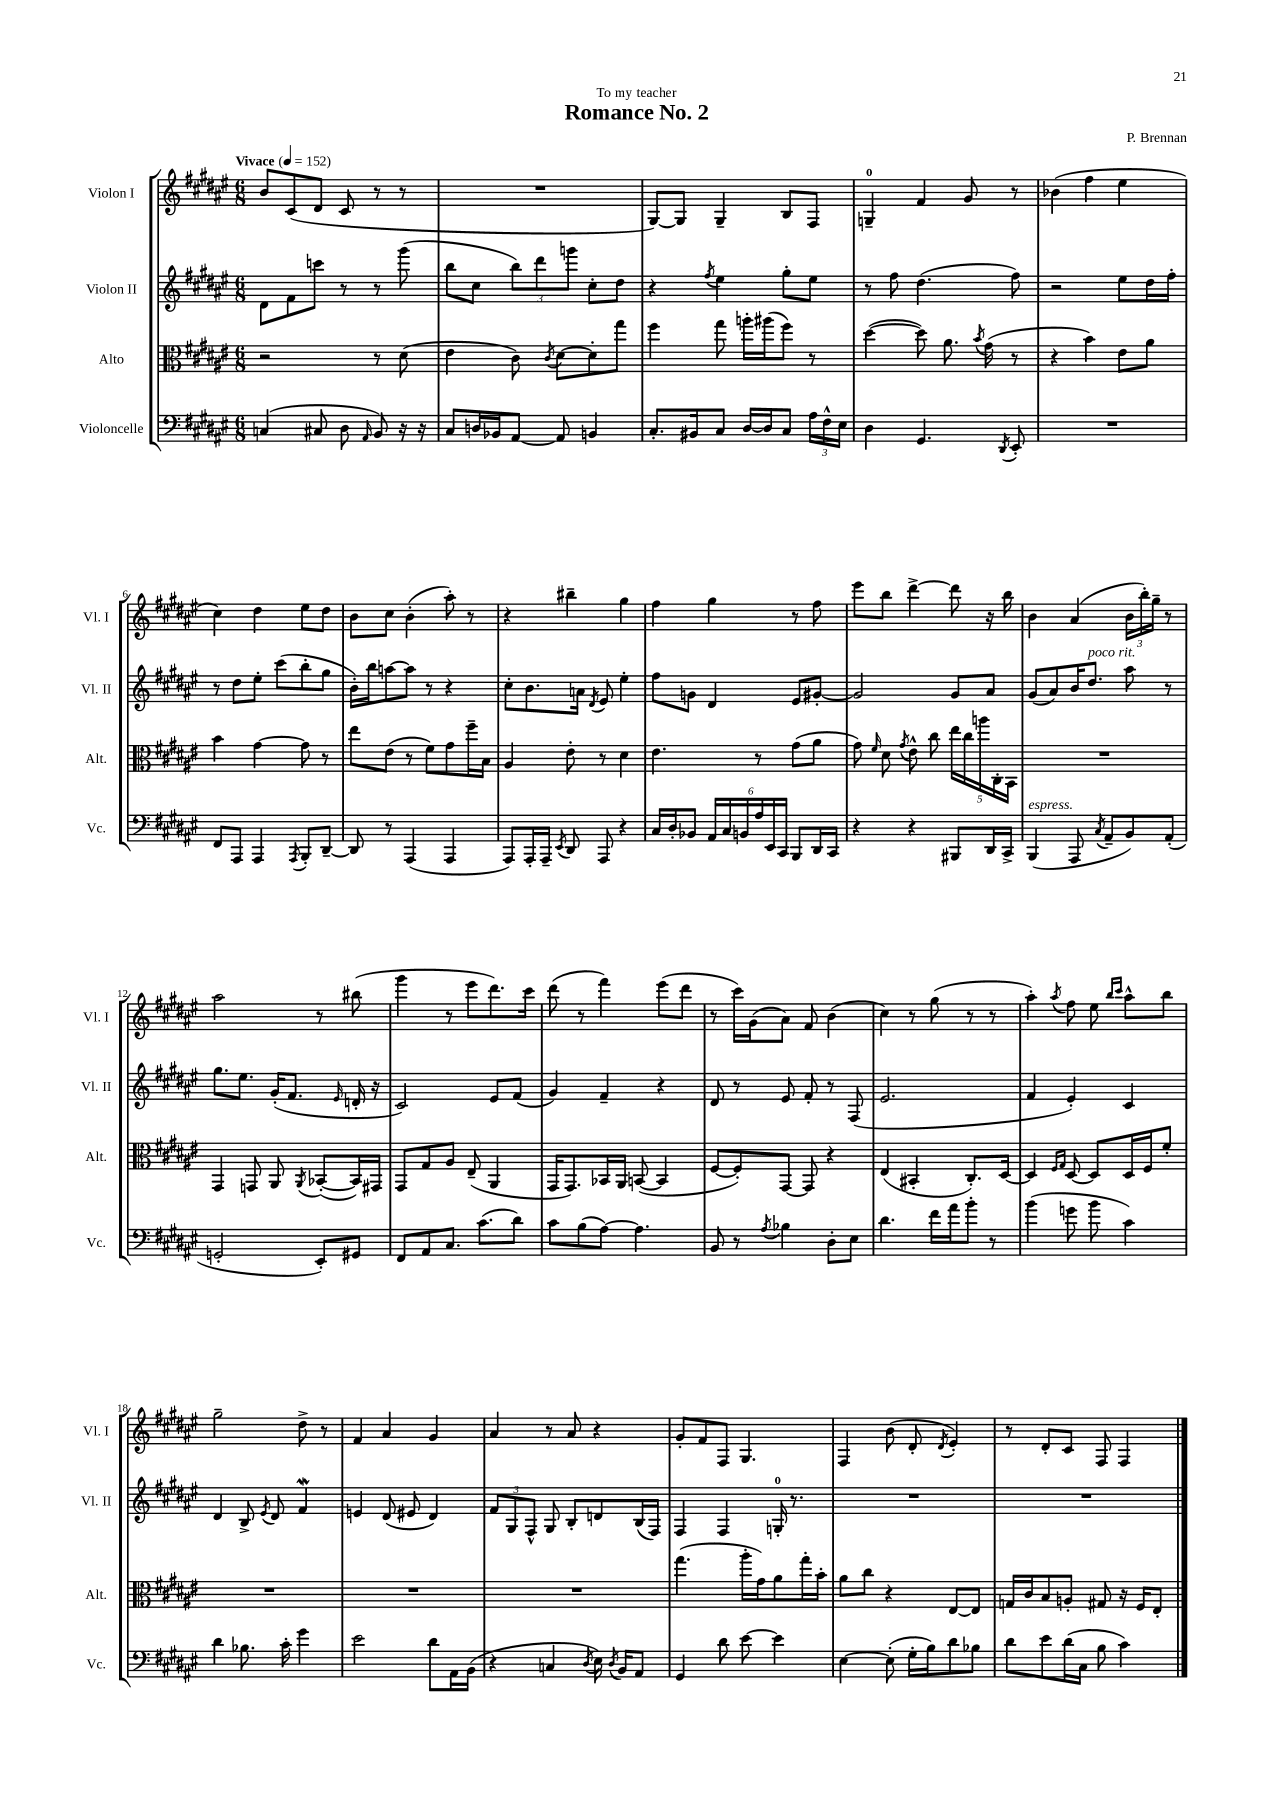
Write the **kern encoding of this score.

**kern	**kern	**kern	**kern
*staff4	*staff3	*staff2	*staff1
*clefF4	*clefC3	*clefG2	*clefG2
*k[f#c#g#d#a#e#]	*k[f#c#g#d#a#e#]	*k[f#c#g#d#a#e#]	*k[f#c#g#d#a#e#]
*M6/8	*M6/8	*M6/8	*M6/8
*MM152	*MM152	*MM152	*MM152
(4C	2r	8d#	8b
.	.	8f#	(8c#
8C#	.	8ccc	8d#
8D#	.	8r	8c#
16qqAA#	.	.	.
8BB)	8r	8r	8r
16r	(8d#	(8ggg#	8r
16r	.	.	.
=	=	=	=
8C#	4e#	8bb	2.r
16D	.	8cc#	.
16BB-	.	.	.
[8AA#	8c#)	12bb)	.
.	.	12ddd#	.
.	8qc#	.	.
8AA#]	[8d#	.	.
.	.	12ggg	.
4BB	8d#']	8cc#'	.
.	8gg#	8dd#	.
=	=	=	=
8.C#'	4ff#	4r	[8G#)
.	.	.	8G#]
16BB#	.	.	.
.	.	8qff#	.
8C#	8gg#	4ee#	4G#~
[16D#	16aa'	.	.
16D#]	(16aa#	.	.
8C#	8ff#)	8gg#'	8B
24A#	8r	8ee#	8F#
24F#^^	.	.	.
24E#	.	.	.
=	=	=	=
4D#	([4dd#	8r	4G~
.	.	8ff#	.
4.GG#	8dd#])	(4.dd#	4f#
.	8.a#	.	.
.	.	.	8g#
.	8qb	.	.
.	(16g#	.	.
8qDD#	.	.	.
8EE#'	8r	8ff#)	8r
=	=	=	=
2.r	4r	2r	(4b-
.	4b)	.	4ff#
.	8e#	8ee#	4ee#
.	8a#	16dd#	.
.	.	16ff#'	.
=	=	=	=
8FF#	4b	8r	4cc#)
8AAA#	.	8dd#	.
4AAA#	[4g#	8ee#'	4dd#
.	.	(8ccc#	.
8qAAA#	.	.	.
8BBB'	8g#]	8bb'	8ee#
[8DD#~	8r	8gg#	8dd#
=	=	=	=
8DD#]	8ee#	16b')	8b
.	.	16bb	.
8r	(8e#	[8aa	8cc#
(4AAA#	8r	8aa]	(4b'
.	8f#)	8r	.
4AAA#	8g#	4r	8aa#')
.	16ff#~	.	8r
.	16B	.	.
=	=	=	=
8AAA#)	4A#	8cc#'	4r
16AAA#'	.	8.b	.
16AAA#~	.	.	.
8qEE#	.	.	.
8DD#	8e#'	.	4bb#~
.	.	16a	.
.	.	8qd#	.
8AAA#	8r	8e#	.
4r	4d#	4ee#'	4gg#
=	=	=	=
16C#	4.e#	8ff#	4ff#
16D#'	.	.	.
8BB-	.	8g	.
24AA#	.	4d#	4gg#
24C#	.	.	.
24BB	.	.	.
24A#	8r	.	.
24EE#	.	.	.
24CC#	.	.	.
8BBB	(8g#	8e#	8r
16DD#	8a#	[8g#'	8ff#
16CC#	.	.	.
=	=	=	=
4r	8g#)	2g#]	8eee#
.	16qqf#	.	.
.	8d#	.	8bb
.	8qg#	.	.
4r	8e#^^	.	[4ddd#^
.	8cc#	.	.
8BBB#	20ee#	8g#	8ddd#]
.	20cc#	.	.
.	20aa	.	.
16DD#	.	8a#	16r
.	20C#'	.	.
16CC#^	.	.	16bb
.	20BB	.	.
=	=	=	=
(4BBB	2.r	(8g#	4b
.	.	8a#)	.
8AAA#	.	16b	(4a#
.	.	8.dd#	.
8qC#	.	.	.
8AA#~	.	.	.
8BB)	.	8aa#	24b
.	.	.	24bb')
.	.	.	24gg#~
(8AA#'	.	8r	8r
=	=	=	=
2GG'	4GG#	8.gg#	2aa#
.	.	8.ee#	.
.	8GG	.	.
.	8AA#	(16g#'	.
.	.	8.f#	.
.	8qAA#	.	.
8EE#')	([8BB-'	.	8r
.	.	16qqe#	.
8GG#	16BB-])	16d'	(8bb#
.	16GG#	16r	.
=	=	=	=
8FF#	8GG#	2c#)	4ggg#
8AA#	8G#	.	.
8.C#	8A#	.	8r
.	(8E#~	.	8eee#
(8.c#	.	.	.
.	4AA#	8e#	8.ddd#)
8d#)	.	(8f#	.
.	.	.	16ccc#
=	=	=	=
8c#	16GG#	4g#)	(8ddd#
.	8.GG#)	.	.
(8B	.	.	8r
[8A#)	16BB-	4f#~	4fff#)
.	16AA#	.	.
4.A#]	([8BB	.	.
.	4BB]	4r	(8eee#
.	.	.	8ddd#
=	=	=	=
8BB	[8F#	8d#	8r
8r	8F#'])	8r	16ccc#)
.	.	.	(16g#
8qA#	.	.	.
4B-	[8GG#	8e#	8a#)
.	8GG#]	8f#'	8f#
8D#'	4r	8r	(4b
8E#	.	(8F#	.
=	=	=	=
4.d#	(4E#	2.e#	4cc#)
.	4BB#'	.	8r
16f#	.	.	(8gg#
16a#	.	.	.
8b'	8.C#')	.	8r
8r	.	.	8r
.	[16D#	.	.
=	=	=	=
(4b	4D#]	4f#	4aa#')
.	16qqF#	.	.
.	16qqG#	.	8qaa#
8g	[8D#	4e#')	8ff#
8b	8D#]	.	8ee#
.	.	.	16qqbb
.	.	.	16qqccc#
4c#)	16D#	4c#	8aa#^^
.	16F#	.	.
.	8f#'	.	8bb
=	=	=	=
4d#	2.r	4d#	2gg#~
8.B-	.	8B^	.
.	.	8qe#	.
.	.	8d#	.
16c#'	.	.	.
4g#	.	4f#	8dd#^
.	.	.	8r
=	=	=	=
2e#	2.r	4e	4f#
.	.	(8d#	4a#
.	.	8e#	.
8d#	.	4d#)	4g#
16AA#	.	.	.
(16BB	.	.	.
=	=	=	=
4r	2.r	12f#	4a#
.	.	12G#	.
.	.	12F#^^	.
4C	.	8G#	8r
.	.	8B'	8a#
8qD#	.	.	.
16E#)	.	8d	4r
8qD#	.	.	.
16BB	.	.	.
8AA#	.	(16B	.
.	.	16F#)	.
=	=	=	=
4GG#	(4.gg#	4F#	8g#'
.	.	.	8f#
8d#	.	4F#	8F#
[8e#	16aa#'	.	4.G#
.	16g#)	.	.
4e#]	8a#	16G'	.
.	.	8.r	.
.	16gg#'	.	.
.	16b'	.	.
=	=	=	=
[4E#	8a#	2.r	4F#
.	8cc#	.	.
(8E#']	4r	.	(8b
16G#'	.	.	8d#'
16B)	.	.	.
.	.	.	8qd#
8d#	[8E#	.	4e#')
8B-	8E#]	.	.
=	=	=	=
8d#	16G	2.r	8r
.	16c#	.	.
8e#	8B	.	8d#'
(16d#	8A'	.	8c#
16C#	.	.	.
8B	8G#	.	8F#
4c#)	16r	.	4F#
.	16F#	.	.
.	8E#'	.	.
==	==	==	==
*-	*-	*-	*-
